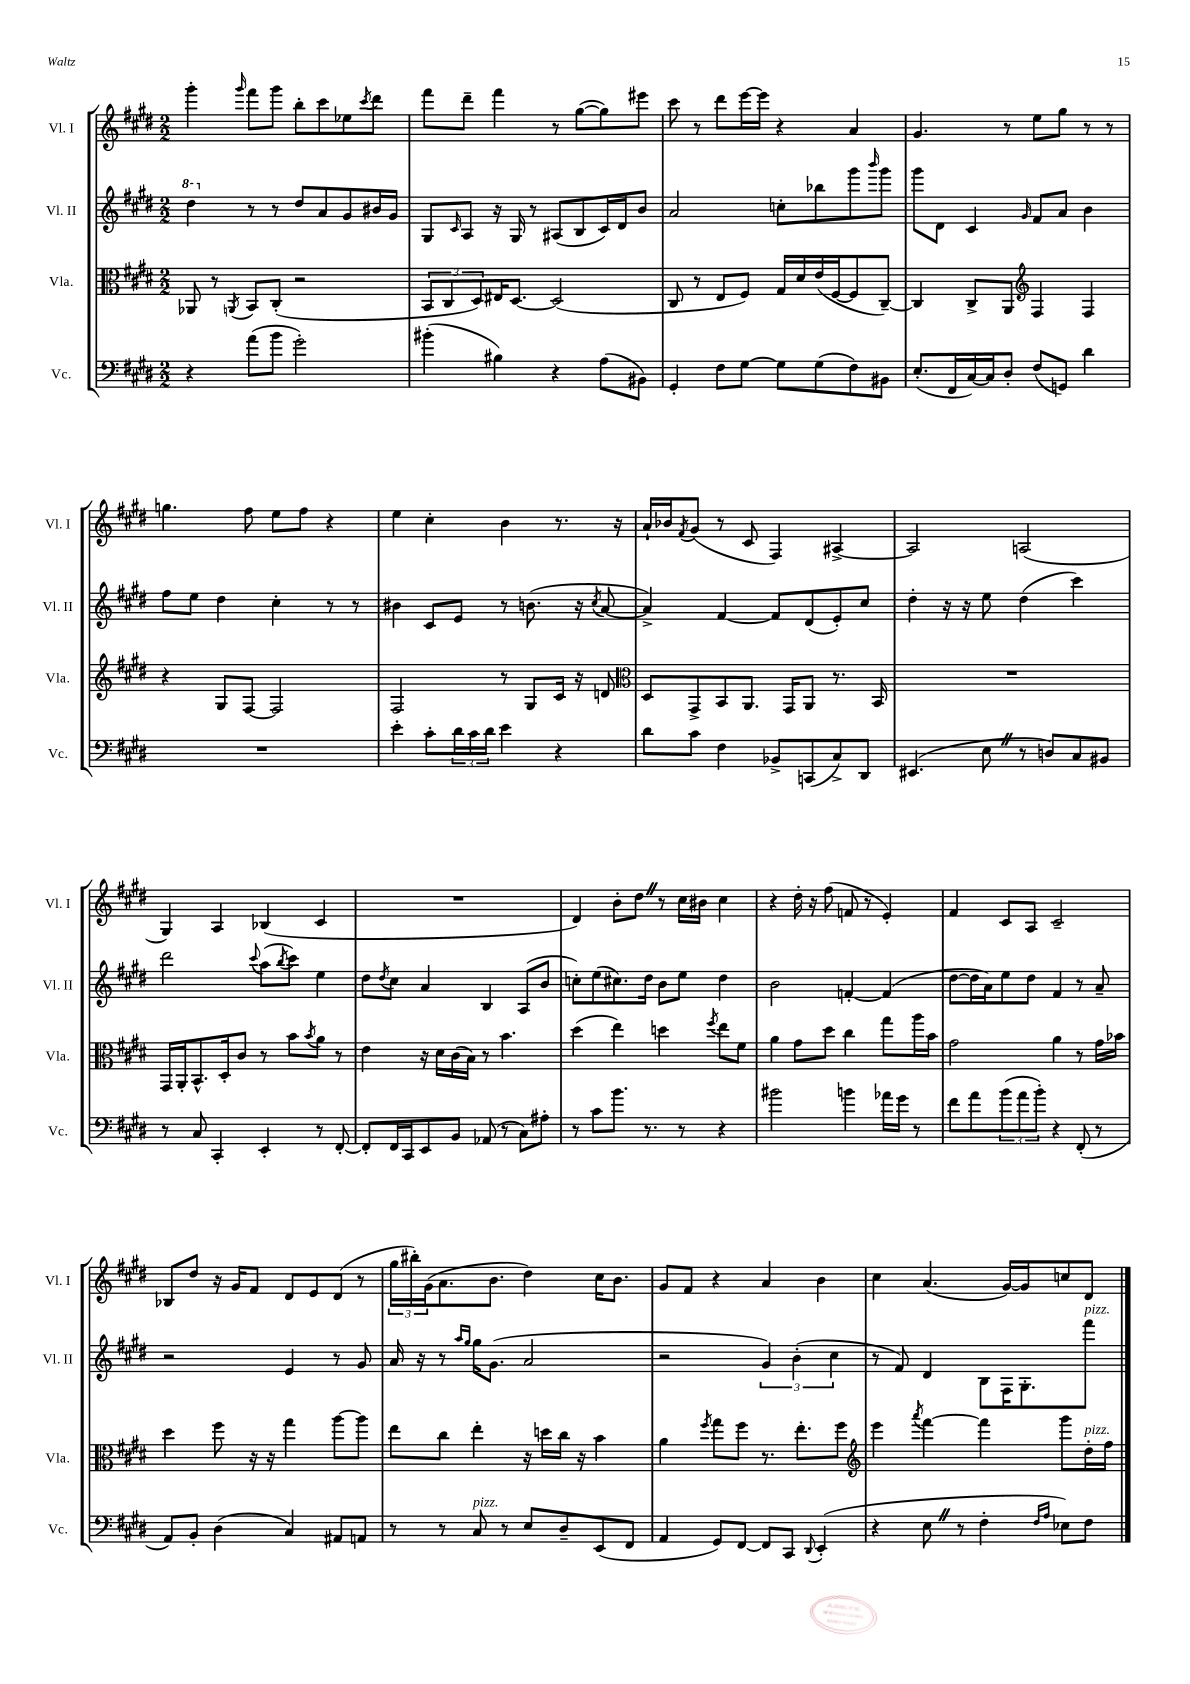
<<
\new StaffGroup <<
\new Staff = "s0" \with { instrumentName = "Vl. I" shortInstrumentName = "Vl. I" } {
    \clef treble \key e \major \numericTimeSignature \time 2/2
    gis'''4-. \grace { gis'''16 } fis'''8 gis'''8 b''8-. cis'''8 ees''8 \acciaccatura { cis'''8 } dis'''8 |
    fis'''8 dis'''8-- fis'''4 r8 gis''8~( gis''8) eis'''8 |
    cis'''8 r8 dis'''8 e'''16~ e'''16 r4 a'4 |
    gis'4. r8 e''8 gis''8 r8 r8 |
    g''4. fis''8 e''8 fis''8 r4 |
    e''4 cis''4-. b'4 r8. r16 |
    a'16-! bes'16 \acciaccatura { fis'8 } gis'8( r8 cis'8 fis4) ais4~-> |
    ais2 a2( |
    gis4) a4 bes4( cis'4 |
    R1 |
    dis'4) b'8-. dis''8 \once \override BreathingSign.text = \markup { \musicglyph "scripts.caesura.straight" } \breathe r8 cis''16 bis'16 cis''4 |
    r4 dis''16-. r16 fis''8( f'8 r8 e'4-.) |
    fis'4 cis'8 a8 cis'2-- |
    bes8 dis''8 r16 gis'16 fis'8 dis'8 e'8 dis'8( r8 |
    \tuplet 3/2 { gis''16 bis''16-.) gis'16( } a'8. b'8. dis''4) cis''16 b'8. |
    gis'8 fis'8 r4 a'4 b'4 |
    cis''4 a'4.( gis'16~) gis'16 c''8 dis'8 \bar "|." |
}
\new Staff = "s1" \with { instrumentName = "Vl. II" shortInstrumentName = "Vl. II" } {
    \clef treble \key e \major \numericTimeSignature \time 2/2
    \ottava #1 dis'''4 \ottava #0 r8 r8 dis''8 a'8 gis'8 bis'16 gis'16 |
    gis8 \grace { cis'16 } a8 r16 gis16 r8 ais8( b8 cis'16) dis'16 b'8 |
    a'2 c''8-. bes''8 gis'''8 \grace { b'''16 } gis'''8 |
    gis'''8 dis'8 cis'4 \grace { gis'16 } fis'8 a'8 b'4 |
    fis''8 e''8 dis''4 cis''4-. r8 r8 |
    bis'4 cis'8 e'8 r8 b'8.( r16 \acciaccatura { cis''8 } a'8~ |
    a'4->) fis'4~ fis'8 dis'8( e'8-.) cis''8 |
    dis''4-. r16 r16 e''8 dis''4( cis'''4) |
    dis'''2 \appoggiatura { cis'''8 } a''8( \acciaccatura { b''8 } cis'''8) e''4 |
    dis''8 \acciaccatura { dis''8 } cis''8 a'4 b4 a8( b'8 |
    c''8-.) e''8( cis''8.) dis''16 b'8 e''8 dis''4 |
    b'2 f'4~-. f'4( |
    dis''8~ dis''16 a'16) e''8 dis''8 fis'4 r8 a'8-- |
    r2 e'4 r8 gis'8 |
    a'16 r16 r8 \grace { a''16 gis''16 } gis''16 gis'8.( a'2 |
    r2 \tuplet 3/2 { gis'4) b'4-.( cis''4 } |
    r8 fis'8) dis'4 b8 fis16 gis8.-. fis'''8^\markup { \italic "pizz." } \bar "|." |
}
\new Staff = "s2" \with { instrumentName = "Vla." shortInstrumentName = "Vla." } {
    \clef alto \key e \major \numericTimeSignature \time 2/2
    aes,8 r8 \acciaccatura { a,8 } b,8 cis8-.( r2 |
    \tuplet 3/2 { b,8 cis8 dis8) } eis16 dis8.~ dis2( |
    cis8 r8 e8 fis8) gis16 dis'16 e'16( fis16~ fis8 cis8~--) |
    cis4 cis8-> a,8 \clef treble fis4 fis4 |
    r4 gis8 fis8~ fis2 |
    fis2 r8 gis8 cis'16 r16 d'8 |
    \clef alto dis8 gis,8-> b,8 a,8. gis,16 a,8 r8. b,16 |
    R1 |
    gis,16 a,16-. b,8.-^ dis16-. cis'8 r8 b'8 \acciaccatura { b'8 } a'8 r8 |
    e'4 r16 dis'16 cis'16( b16) r8 b'4. |
    dis''4( e''4) d''4 \acciaccatura { fis''8 } e''8 fis'8 |
    a'4 gis'8 dis''8 cis''4 gis''8 a''16 b'16 |
    gis'2 a'4 r8 gis'16 bes'16 |
    dis''4 fis''8 r16 r16 gis''4 a''8~ a''8 |
    e''8 cis''8 e''4-. r16 d''16 cis''16 r16 b'4 |
    a'4 \acciaccatura { fis''8 } gis''8 fis''8 r8. e''8.-. fis''8 |
    \clef treble e'''4 \acciaccatura { a'''8 } fis'''4~ fis'''4 gis'''8 dis''16-.^\markup { \italic "pizz." } fis''16 \bar "|." |
}
\new Staff = "s3" \with { instrumentName = "Vc." shortInstrumentName = "Vc." } {
    \clef bass \key e \major \numericTimeSignature \time 2/2
    r4 a'8( b'8 gis'2-.) |
    bis'4-.( bis4) r4 a8( bis,8) |
    gis,4-. fis8 gis8~ gis8 gis8( fis8) bis,8 |
    e8.-.( fis,16 cis16~) cis16 dis8-. fis8( g,8) dis'4 |
    R1 |
    e'4-. cis'8-. \tuplet 3/2 { dis'16 cis'16 dis'16 } e'4 r4 |
    dis'8 cis'8 fis4 bes,8-> c,8( cis8->) dis,8 |
    eis,4.( e8 \once \override BreathingSign.text = \markup { \musicglyph "scripts.caesura.straight" } \breathe r8 d8) cis8 bis,8 |
    r8 cis8 cis,4-. e,4-. r8 fis,8~-. |
    fis,8-. fis,16 cis,16 e,8 b,8 aes,8( r8 cis8) ais8-. |
    r8 cis'8 b'8. r8. r8 r4 |
    bis'2 b'4 aes'16 gis'16 r8 |
    fis'8 a'8 \tuplet 3/2 { b'8( a'8 b'8-.) } r4 fis,8-.( r8 |
    a,8) b,8-. dis4( cis4) ais,8 a,8 |
    r8 r8 cis8^\markup { \italic "pizz." } r8 e8 dis8-- e,8( fis,8 |
    a,4 gis,8) fis,8~ fis,8 cis,8 \appoggiatura { dis,8 } e,4-.( |
    r4 e8 \once \override BreathingSign.text = \markup { \musicglyph "scripts.caesura.straight" } \breathe r8 fis4-. \grace { fis16 a16 } ees8) fis8 \bar "|." |
}
>>
>>
\layout { \context { \Score \remove "Bar_number_engraver" } }
